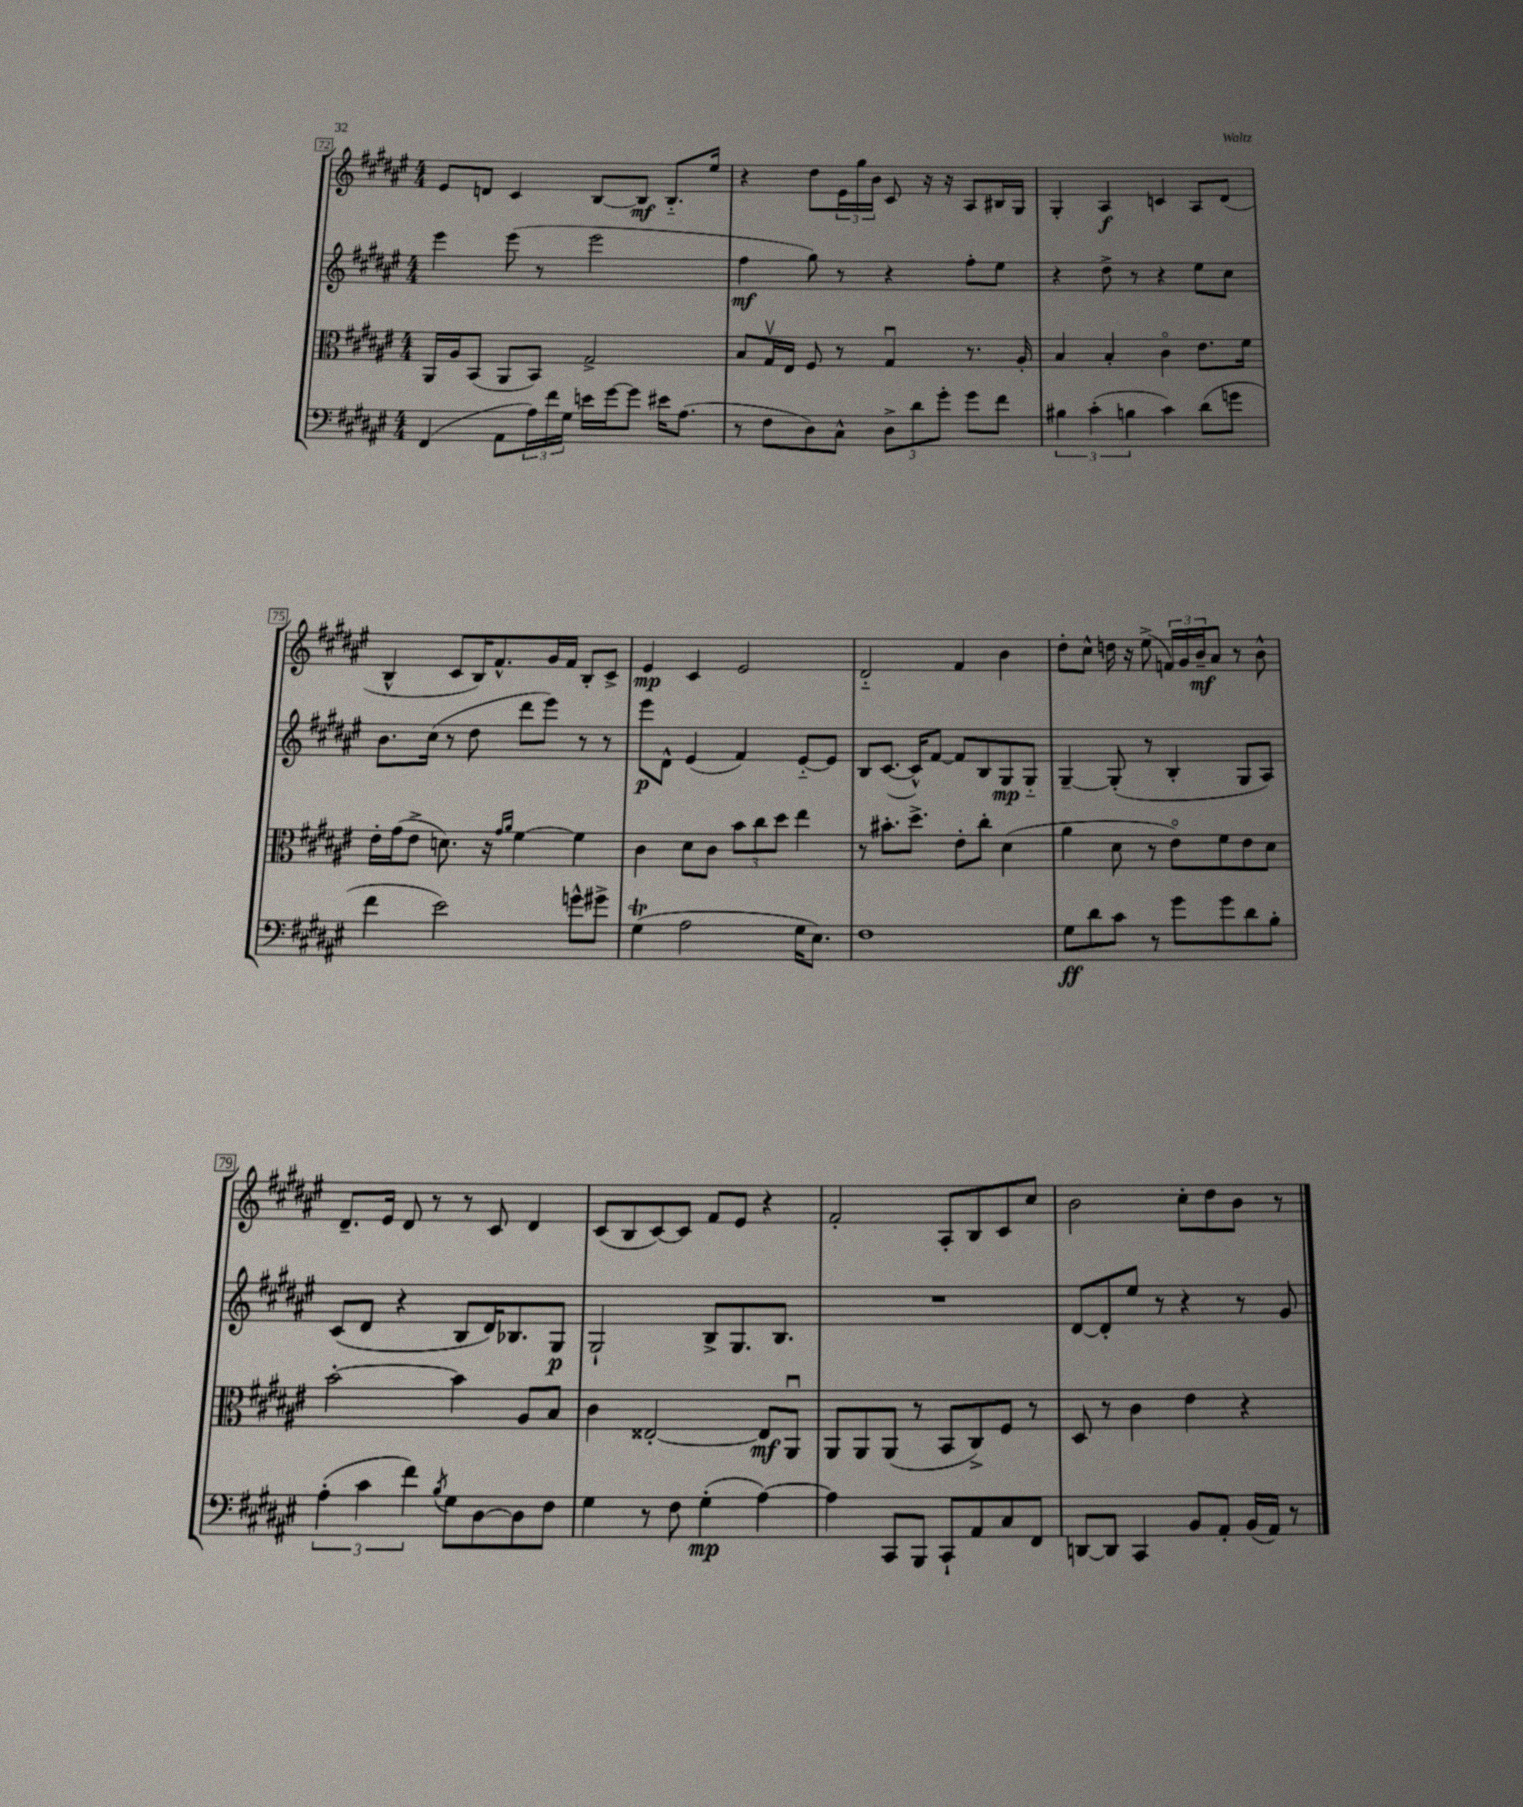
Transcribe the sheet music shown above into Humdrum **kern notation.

**kern	**kern	**kern	**kern
*staff4	*staff3	*staff2	*staff1
*clefF4	*clefC3	*clefG2	*clefG2
*k[f#c#g#d#a#e#]	*k[f#c#g#d#a#e#]	*k[f#c#g#d#a#e#]	*k[f#c#g#d#a#e#]
*M4/4	*M4/4	*M4/4	*M4/4
(4FF#/	16AA#/LL	4eee#\	8e#/L
.	16A#/J	.	.
.	(8BB/J	.	8d/J
8AA#\L	8AA#/L	(8eee#\	4c#/
24A#\L)	8BB/J)	8r	.
24f#\	.	.	.
24G#\JJ	.	.	.
16e\LL	2G#^/	2eee#\	[8B/L
[16g#\J	.	.	.
8g#\]J	.	.	8B/]J
16e#\LK	.	.	8.B'~/L
(8.A#\J	.	.	.
.	.	.	16ee#/Jk
=	=	=	=
8r	8B/L	4ff#\	4r
8F#\L	16G#v/L	.	.
.	16E#/JJ	.	.
8D#\)	8F#/	8gg#\)	8dd#\L
8C#^^\J	8r	8r	24e#\L
.	.	.	24gg#\
.	.	.	24b\JJ
12D#^\L	4G#u/	4r	8c#/
12d#\	.	.	.
.	.	.	16r
12g#'\J	.	.	.
.	.	.	16r
8g#\L	8.r	8ff#'\L	8A#/L
8f#\J	.	8ee#\J	16B#/L
.	16A#'/	.	16G#/JJ
=	=	=	=
6B#\	4B/	4r	4G#'/
(6c#'\	.	.	.
.	4B'/	8dd#^\	4A#/
6B\	.	.	.
.	.	8r	.
4c#\)	4c#o\	4r	4c/
(8d#\L	8.e#\L	8ee#\L	8A#/L
8g\J	.	8cc#\J	(8d#/J
.	16f#\Jk	.	.
=	=	=	=
4f#\	16e#'\LL	8.b\L	4B^^/
.	(16g#\J	.	.
.	8e#^\J	.	.
.	.	(16cc#\Jk	.
2e#\)	8.d\)	8r	8c#/L
.	.	8dd#\	16B/K)
.	16r	.	8.f#^^/
.	16qqg#/LL	.	.
.	16qqa#/JJ	.	.
.	[4f#\	8ddd#\L	.
.	.	8eee#\J)	16g#/L
.	.	.	16f#/JJ
8g^^\L	4f#\]	8r	8B'/L
8g#^\J	.	8r	8c#^/J
=	=	=	=
(4G#\	4c#\	8eee#\L	4e#/
.	.	8d#^^\J	.
2A#\	8d#\L	(4e#/	4c#/
.	8c#\J	.	.
.	12b\L	4f#/)	2e#/
.	12cc#\	.	.
.	12dd#\J	.	.
16G#\LK	4ee#\	[8e#'~/L	.
8.E#\J)	.	.	.
.	.	8e#/]J	.
=	=	=	=
1F#	8r	8B/L	2d#'~/
.	8.b#'\L	([8.c#/J	.
.	8.dd#^\J	16c#^^/]LK)	.
.	.	[8f#/J	.
.	8e#'\L	8f#/]L	4f#/
.	8cc#'\J	8B/	.
.	(4d#\	8G#/	4b\
.	.	8G#'~/J	.
=	=	=	=
8G#\L	4a#\	[4G#~/	8dd#'\L
8d#\	.	.	8cc#^^\J
8c#\J	8d#\	(8G#'/]	16dd\
.	.	.	16r
8r	8r	8r	(8ee#^\
8g#\L	8e#o\L)	4B'/	24f/LL)
.	.	.	24g#/
.	.	.	24b~/J
8g#\	8f#\	.	8a#/J
8d#\	8e#\	8G#/L	8r
8B'\J	8d#\J	8A#/J)	8b^^\
=	=	=	=
(6A#'\	[2b'\	(8c#/L	8.d#~/L
.	.	8d#/J	.
6c#\	.	.	.
.	.	.	16e#/Jk
.	.	4r	8d#/
6f#\)	.	.	.
.	.	.	8r
8qB/	.	.	.
8G#\L	4b\]	8B/L	8r
[8D#\	.	16d#/K)	8c#/
.	.	8.B-/	.
8D#\]	8A#/L	.	4d#/
8F#\J	8B/J	8G#/J	.
=	=	=	=
4G#\	4c#\	2G#`/	(8c#/L
.	.	.	8B/
8r	[2E##'/	.	[8c#/)
8F#\	.	.	8c#/]J
(4G#'\	.	8B^/L	8f#/L
.	.	8.G#/	8e#/J
[4A#\)	8E##/]L	.	4r
.	.	8.B/J	.
.	8AA#u/J	.	.
=	=	=	=
4A#\]	8AA#/L	1r	2f#'/
.	8AA#/	.	.
8CC#/L	(8AA#/J	.	.
8BBB/J	8r	.	.
8CC#`/L	8BB/L	.	8A#'/L
8AA#/	8C#^/)	.	8B/
8C#/	8F#/J	.	8c#/
8FF#/J	8r	.	8cc#/J
=	=	=	=
[8DD/L	8D#/	[8d#/L	2b\
8DD/]J	8r	8d#'/]	.
4CC#/	4c#\	8ee#/J	.
.	.	8r	.
8BB/L	4e#\	4r	8cc#'\L
8AA#'/J	.	.	8dd#\
(16BB/LL	4r	8r	8b\J
16AA#/JJ)	.	.	.
8r	.	8g#/	8r
==	==	==	==
*-	*-	*-	*-
